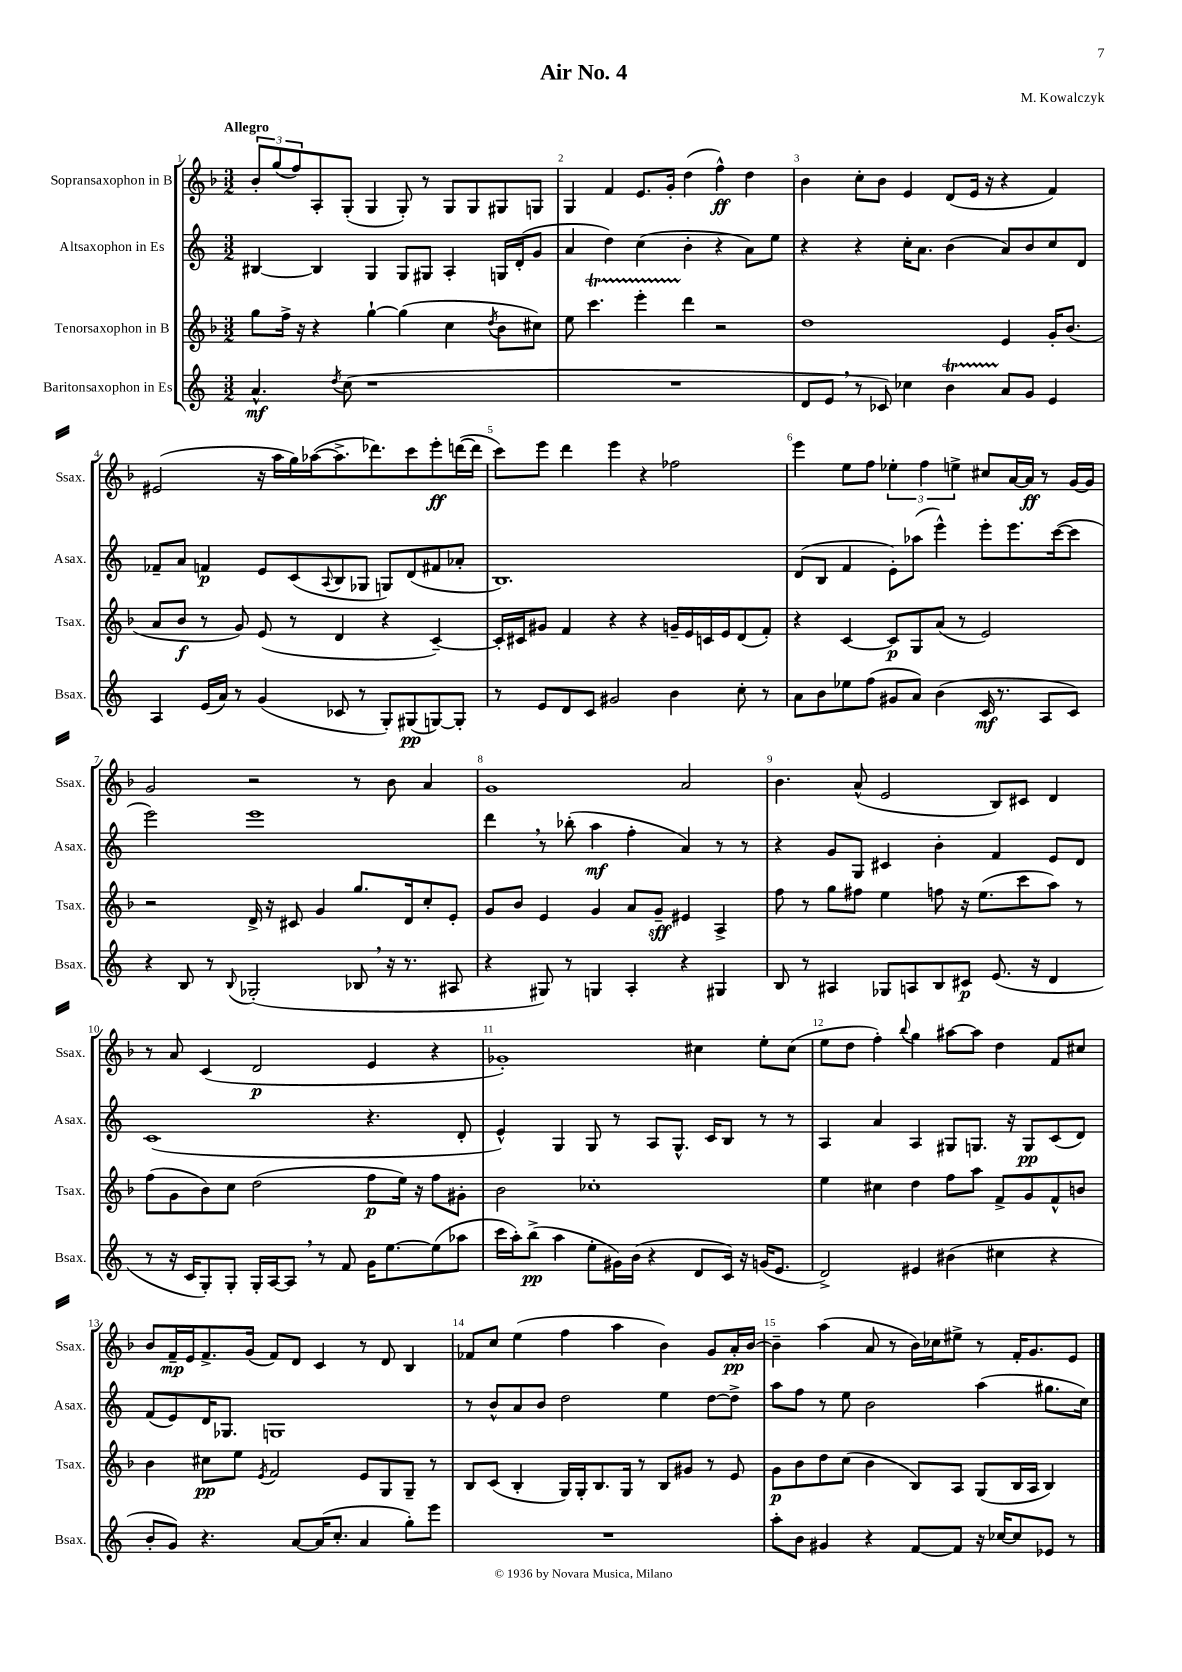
\header { title = "Air No. 4" composer = "M. Kowalczyk" }
<<
\new StaffGroup <<
\new Staff = "s0" \with { instrumentName = "Sopransaxophon in B" shortInstrumentName = "Ssax." } {
    \clef treble \key f \major \numericTimeSignature \time 3/2 \tempo "Allegro"
    \tuplet 3/2 { bes'8-. g''8( f''8) } a8-. g8-.( g4 g8-.) r8 g8 g8 gis8 g8 |
    g4 f'4 e'8. g'16-. d''4( f''4-^\ff) d''4 |
    bes'4 c''8-. bes'8 e'4 d'8( e'16 r16 r4 f'4) |
    eis'2( r16 a''16 g''16) aes''16~( aes''8.-> des'''8.) c'''8 e'''8-.\ff d'''16~( d'''16 |
    c'''8) e'''8 d'''4 e'''4 r4 fes''2 |
    e'''4 e''8 f''8 \tuplet 3/2 { ees''4-. f''4 e''4-> } cis''8 a'16~ a'16\ff r8 g'16~ g'16 |
    g'2 r2 r8 bes'8 a'4 |
    g'1 a'2 |
    bes'4. a'8-^( e'2 bes8) cis'8 d'4 |
    r8 a'8 c'4( d'2\p e'4 r4 |
    ges'1-.) cis''4 e''8-. cis''8( |
    e''8 d''8 f''4-.) \appoggiatura { bes''8 } g''4 ais''8~ ais''8 d''4 f'8 cis''8 |
    bes'8 f'16--\mp e'16 f'8.-> g'16( f'8) d'8 c'4 r8 d'8 bes4 |
    fes'8 c''8 e''4( f''4 a''4 bes'4) g'8 a'16-.\pp bes'16~ |
    bes'4-- a''4( a'8 r8 bes'16) ces''16 eis''8-> r8 f'16-. g'8. e'8 \bar "|." |
}
\new Staff = "s1" \with { instrumentName = "Altsaxophon in Es" shortInstrumentName = "Asax." } {
    \clef treble \key c \major \numericTimeSignature \time 3/2
    bis4~ bis4 g4 g8 gis8 a4-. g16 d'16-.( g'8 |
    a'4 d''4) c''4( b'4-. r4 a'8) e''8 |
    r4 r4 c''16-. a'8. b'4( a'8) b'8 c''8 d'8 |
    fes'8-- a'8 f'4\p e'8 c'8( \appoggiatura { a8 } b8 ges8 g8) d'8( fis'8 aes'8-. |
    b1.) |
    d'8( b8 f'4 e'8-.) aes''8( e'''4-^) e'''8-. e'''8. c'''16~( c'''8 |
    e'''2) e'''1 |
    d'''4 \breathe r8 bes''8-.( a''4\mf f''4-. a'4) r8 r8 |
    r4 g'8 g8 cis'4 b'4-. f'4 e'8 d'8 |
    c'1( r4. d'8-. |
    e'4-^) g4 g8 r8 a8 g8.-^ c'16 b8 r8 r8 |
    a4 a'4 a4 gis8 g8. r16 g8\pp c'8( d'8) |
    f'8( e'8) d'16 ges8. g1 |
    r8 b'8-^ a'8 b'8 d''2 e''4 d''8~ d''8-> |
    a''8 f''8 r8 e''8 b'2 a''4( gis''8. c''16) \bar "|." |
}
\new Staff = "s2" \with { instrumentName = "Tenorsaxophon in B" shortInstrumentName = "Tsax." } {
    \clef treble \key f \major \numericTimeSignature \time 3/2
    g''8 f''16-> r16 r4 g''4~-! g''4( c''4 \acciaccatura { d''8 } bes'8 cis''8) |
    e''8 c'''4.\startTrillSpan e'''4-. d'''4\stopTrillSpan r2 |
    d''1 e'4 g'16-. bes'8.( |
    a'8 bes'8\f r8 g'8) e'8( r8 d'4 r4 c'4~--) |
    c'16-. cis'16 gis'8 f'4 r4 r4 g'16-- e'16 c'16 e'16 d'8( f'8-.) |
    r4 c'4~ c'8\p g8 a'8( r8 e'2) |
    r2 d'16-> r16 cis'8 g'4 g''8. d'16 c''8-. e'8-. |
    g'8 bes'8 e'4 g'4 a'8 g'8--\sff eis'4 a4-> |
    f''8 r8 g''8 fis''8 e''4 f''8 r16 e''8.( c'''8 a''8) r8 |
    f''8( g'8 bes'8) c''8 d''2( f''8\p e''16) r16 f''8 gis'8-. |
    bes'2 ces''1-. |
    e''4 cis''4 d''4 f''8 a''8 f'8-> g'8 f'8-^ b'8 |
    bes'4 cis''8\pp e''8 \acciaccatura { e'8 } f'2 e'8 g8 g8-- r8 |
    bes8 c'8( bes4-. g16) g16-. bes8. g16 r8 bes8 gis'8 r8 e'8 |
    g'8\p bes'8 d''8 c''8( bes'4 bes8) a8 g8( bes16 a16 bes4) \bar "|." |
}
\new Staff = "s3" \with { instrumentName = "Baritonsaxophon in Es" shortInstrumentName = "Bsax." } {
    \clef treble \key c \major \numericTimeSignature \time 3/2
    a'4.-^\mf \acciaccatura { d''8 } c''8( r1 |
    R1. |
    d'8 e'8 \breathe r8 ces'8) ces''4 b'4\startTrillSpan a'8\stopTrillSpan g'8 e'4 |
    a4 e'16( a'16) r8 g'4( ces'8 r8 g8-.) gis8\pp( g8~) g8-. |
    r8 e'8 d'8 c'8 gis'2 b'4 c''8-. r8 |
    a'8 b'8 ees''8 f''8( gis'8 a'8) b'4( c'16\mf r8. a8 c'8) |
    r4 b8 r8 \appoggiatura { b8 } ges2-.( bes8 \breathe r16 r8. ais8 |
    r4 gis8) r8 g4 a4-. r4 gis4 |
    b8 r8 ais4 ges8 a8 b8 cis'8\p e'8.( r16 d'4 |
    r8 r16 c'16 g8-.) g8-. g16-. a16~ a8 \breathe r8 f'8 g'16 e''8.~ e''8( aes''8 |
    c'''16 a''16-.) b''8->\pp( a''4 e''8-. gis'16) b'16( r4 d'8 c'16) r16 g'16( e'8. |
    d'2->) eis'4 bis'4( cis''4 r4 |
    b'8-. g'8) r4. a'8~ a'16( c''8.-. a'4 g''8-.) e'''8 |
    R1. |
    a''8-. b'8 gis'4 r4 f'8~ f'8 r16 ces''16~ ces''8 ees'8 r8 \bar "|." |
}
>>
>>
\layout { \context { \Score \override BarNumber.break-visibility = ##(#f #t #t) barNumberVisibility = #all-bar-numbers-visible } }
